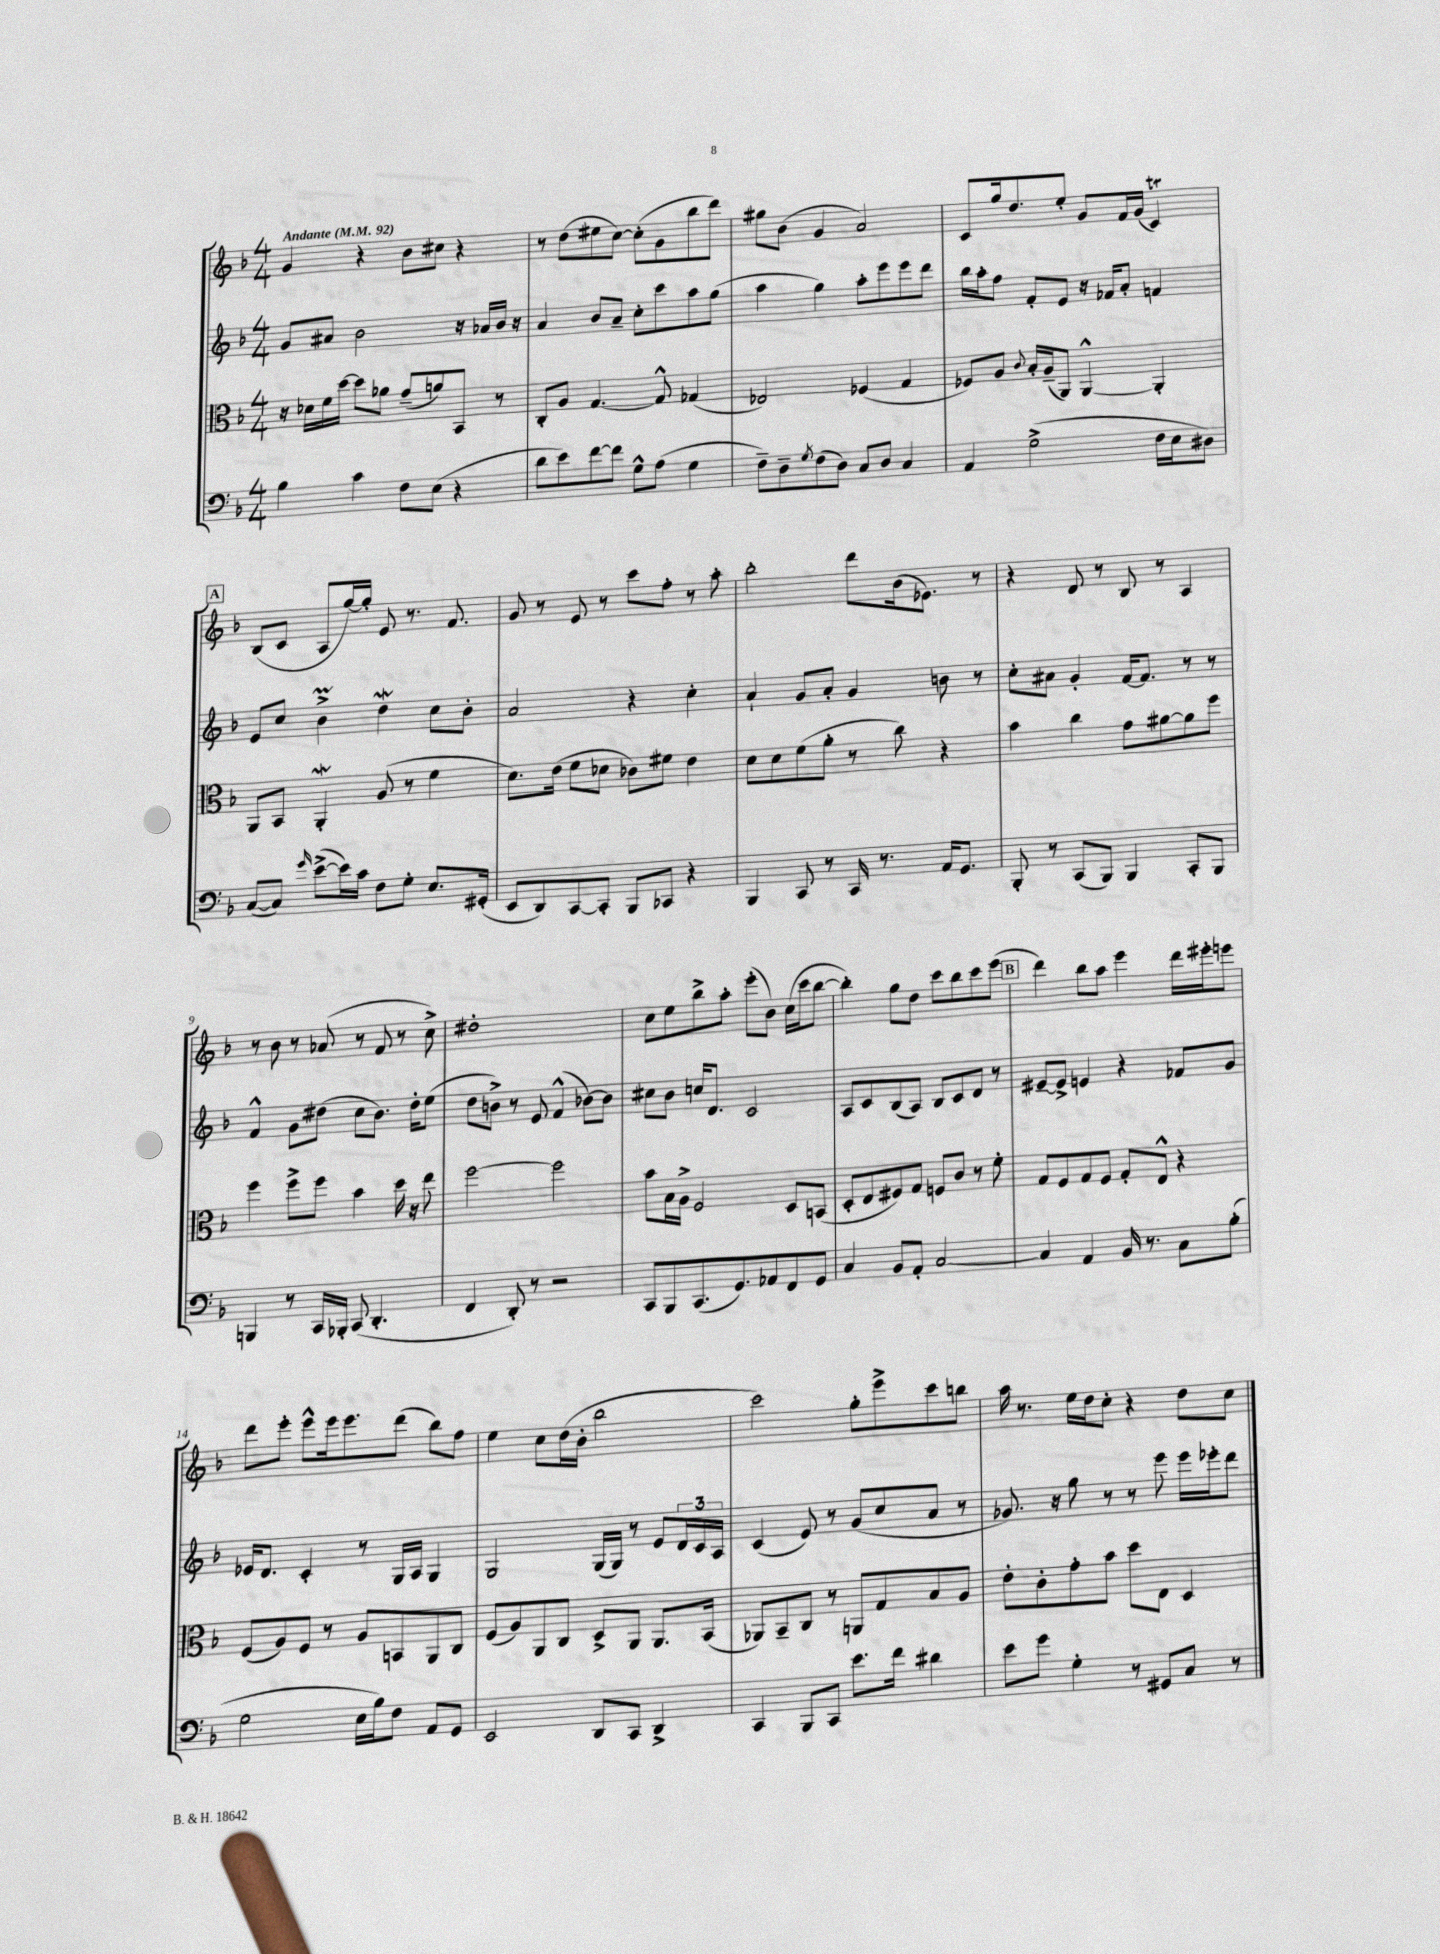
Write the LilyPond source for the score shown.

<<
\new StaffGroup <<
\new Staff = "s0" {
    \clef treble \key f \major \numericTimeSignature \time 4/4 \tempo "Andante" 4 = 92
    g'4 r4 bes'8 cis''8 r4 |
    r8 d''8( eis''8 c''8~) c''8-.( g'8 bes''8 d'''8) |
    gis''8 bes'8( g'4 a'2) |
    c'8 g''16 d''8. e''8-. g'8 f'16 g'16( c'4\trill) |
    \mark \markup { \box "A" } bes8( c'8 a8 g''16~) g''16-. e'8 r8. f'8. |
    g'8 r8 e'8 r8 c'''8 f''8-. r8 a''8-. |
    bes''2-. d'''8 bes'16( ees'8.) r8 |
    r4 d'8 r8 bes8 r8 a4 |
    r8 bes'8 r8 aes'8( r8 f'8 r8 c''8->) |
    dis''1-. |
    c''8 e''8 bes''8-> a''8-. e'''8-.( bes'8) c''16( c'''16 bes''8~ |
    bes''4-.) g''8 d''8 c'''8 bes''8 c'''8 e'''8( |
    \mark \markup { \box "B" } d'''4) bes''8 a''8 e'''4 d'''16 eis'''16-. e'''8 |
    d'''8 e'''8-. e'''8-^ e'''16 e'''8. d'''8( bes''8) f''8 |
    e''4 c''8 d''16( bes'16-. bes''2 |
    c'''2) g''8-. e'''8-> c'''8 b''8 |
    a''16 r8. e''16 d''16 c''8-. r4 d''8 c''8 \bar "|." |
}
\new Staff = "s1" {
    \clef treble \key f \major \numericTimeSignature \time 4/4
    g'8 ais'8 bes'2 r16 aes'16 bes'16 r16 |
    a'4 bes'8 a'8-- c''8-. c'''8 a''8 g''8( |
    a''4 g''4) a''8-. e'''8 e'''8 d'''8 |
    bes''16 a''16-. f''8 f'8-. e'8 r16 fes'16 a'8-. f'4 |
    \mark \markup { \box "A" } e'8 c''8 bes'4->\prall d''4\mordent c''8 bes'8-. |
    a'2 r4 c''4-. |
    a'4-! g'8 a'8-. g'4 b'8 r8 |
    c''8-. ais'8 g'4-. f'16~ f'8. r8 r8 |
    f'4-^ g'8 dis''8( c''8 bes'8.) dis''16-. e''8( |
    d''8 b'8->) r8 e'8 f'4-^( bes'8~) bes'8 |
    cis''8 bes'8 c''16 d'8. c'2 |
    a8 c'8 bes8( a8) bes8 c'8 d'8 r8 |
    \mark \markup { \box "B" } eis'8~-- eis'8-> e'4 r4 fes'8 g'8 |
    ees'16 d'8. c'4-. r8 g16 a16 g4 |
    g2 g16( g16) r8 e'8 \tuplet 3/2 { d'16 c'16 a16 } |
    c'4( e'8) r8 g'8( c''8 a'8 r8 |
    ges'8.) r16 g''8 r8 r8 e'''8 e'''16 ees'''16-. d'''8 \bar "|." |
}
\new Staff = "s2" {
    \clef alto \key f \major \numericTimeSignature \time 4/4
    r16 des'16 f'16 d''16~ d''8 aes'8 g'8--( a'8) bes,8 r8 |
    c8-. a8 g4.~ g8-^ ges4( |
    ees2) fes4( g4 |
    fes8) a8 \appoggiatura { c'8 } bes16-. a16--( a,8) a,4~-^ a,4-. |
    \mark \markup { \box "A" } a,8 bes,8 a,4-.\mordent a8( r8 f'4 |
    d'8.) e'16( f'8 des'8 ces'8) fis'8 e'4 |
    d'8 d'8 f'8( a'8-. r8 c''8) r4 |
    bes'4 c''4 g'8 ais'8~ ais'8 f''8 |
    f''4 f''8-> f''8 bes'4 d''16 r16 e''8 |
    f''2~ f''2 |
    bes'8 bes16 a16-> f2 d8 b,8( |
    d8-. e8 fis8) g8 f8 c'8 r8 f'8-. |
    \mark \markup { \box "B" } g8 f8 g8 f8 g8-. e8-^ r4 |
    f8( a8) f8 r8 a8 b,8 a,8 c8 |
    f8( a8) a,8 c8 d8-> a,8 a,8. bes,16( |
    aes,8) bes,8-- c8 r8 a,8 g8 bes8 a8 |
    e'8-. c'8-. g'8-. bes'8 d''8 e8 d4 \bar "|." |
}
\new Staff = "s3" {
    \clef bass \key f \major \numericTimeSignature \time 4/4
    bes4 c'4 f8 e8( r4 |
    d'8 e'8) f'8~ f'8 g8-^ a8( g4 |
    f8--) d8-- \acciaccatura { g8 } f8( d8) c8 d8 c4 |
    a,4 g2->( f16 e16 dis8) |
    \mark \markup { \box "A" } c8~( c8) \grace { g'16 } e'8~->( e'16) c'16 f8 g8-. e8. gis,16-.( |
    e,8 d,8) c,8~ c,8-. bes,,8 ces,8 r4 |
    bes,,4 c,8 r8 c,16 r8. a,16 g,8. |
    bes,,8-. r8 c,8( bes,,8) bes,,4 c,8-. bes,,8 |
    b,,4 r8 c,16 bes,,16-. c,8( d,4.-. |
    f,4 d,8-.) r8 r2 |
    c,8 bes,,8 c,8.( g,8.) aes,8 f,8 g,8 |
    c4 bes,8 a,8-. c2~ |
    \mark \markup { \box "B" } c4 a,4 bes,16 r8. c8 bes8-.( |
    g2 e16 bes16) f8 a,8 g,8 |
    e,2 d,8 c,8 d,4-> |
    c,4 bes,,8 c,8 e'8. f'16 dis'4 |
    e'8 g'8 g4-. r8 gis,8 c8 r8 \bar "|." |
}
>>
>>
